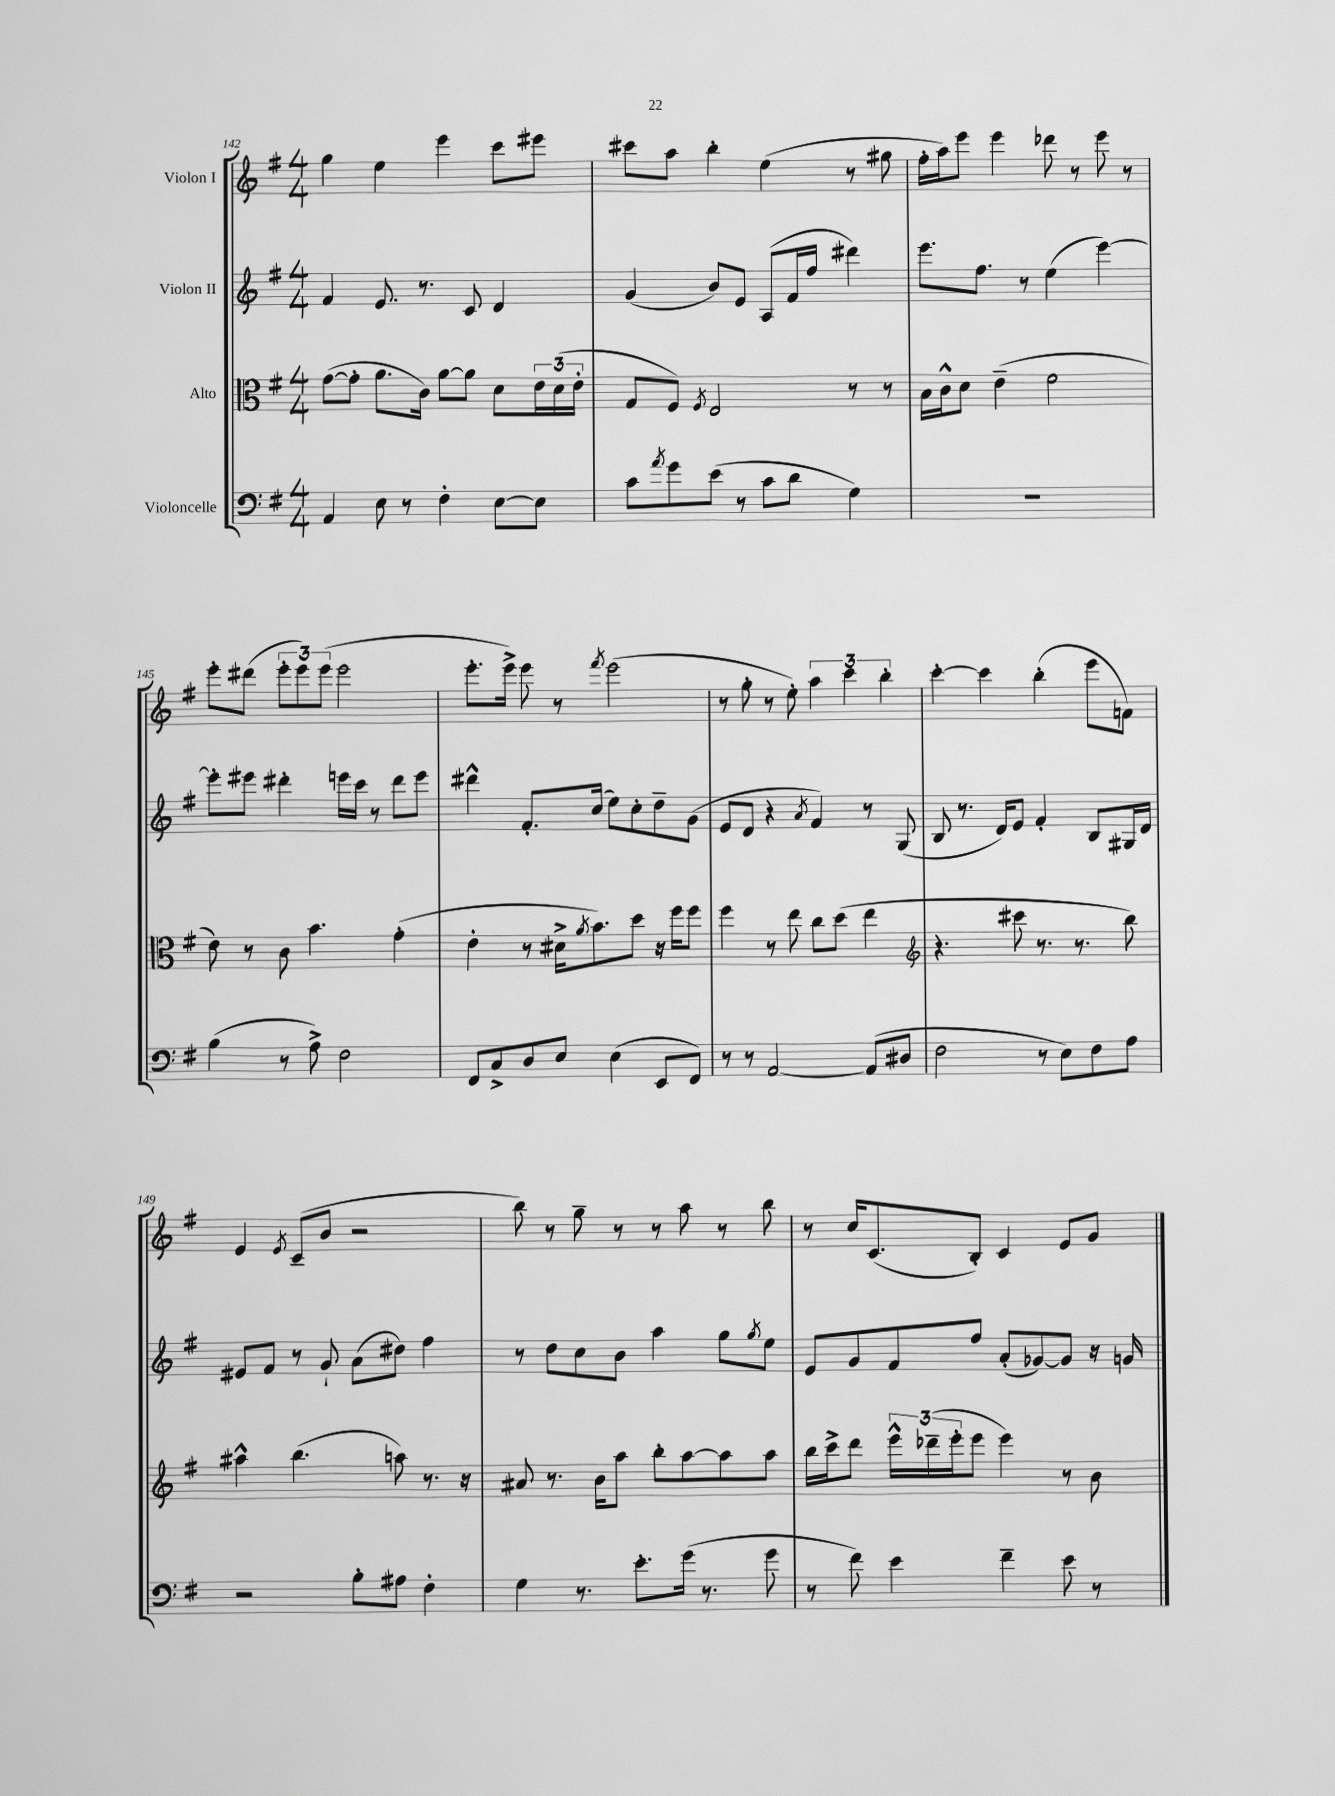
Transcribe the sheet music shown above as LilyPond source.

<<
\new StaffGroup <<
\new Staff = "s0" \with { instrumentName = "Violon I" } {
    \clef treble \key g \major \numericTimeSignature \time 4/4
    g''4 e''4 e'''4 c'''8 eis'''8 |
    cis'''8 a''8 b''4-. e''4( r8 gis''8 |
    fis''16-. a''16) e'''8 e'''4 des'''8 r8 e'''8 r8 |
    e'''8-. dis'''8( \tuplet 3/2 { e'''8-. e'''8) e'''8( } e'''2 |
    e'''8.-. e'''16->) e'''8 r8 \acciaccatura { fis'''8 } e'''2( |
    r8 g''8-. r8 e''8-.) \tuplet 3/2 { a''4 c'''4 b''4-. } |
    c'''4~-. c'''4 b''4-.( e'''8 f'8) |
    e'4 \acciaccatura { e'8 } c'8--( b'8 r2 |
    b''8) r8 g''8-- r8 r8 a''8 r8 b''8 |
    r8 c''16 c'8.( b8-.) c'4 e'8 g'8 \bar "|." |
}
\new Staff = "s1" \with { instrumentName = "Violon II" } {
    \clef treble \key g \major \numericTimeSignature \time 4/4
    fis'4 e'8. r8. c'8 d'4 |
    g'4( b'8) e'8 a8( fis'16 fis''16 dis'''4) |
    e'''8. fis''8. r8 e''4( e'''4~) |
    e'''8-. eis'''8 dis'''4-. e'''16 c'''16 r8 dis'''8 e'''8 |
    dis'''4-^ fis'8.-. c''16( e''8) c''8-. d''8-- g'8( |
    e'8 d'8 r4 \acciaccatura { a'8 } fis'4) r8 g8( |
    b8 r8. d'16) e'8 fis'4-. b8 gis16 d'16 |
    eis'8 fis'8 r8 g'8-! a'8( dis''8) fis''4 |
    r8 d''8 c''8 b'8 a''4 g''8 \acciaccatura { g''8 } e''8 |
    e'8 g'8 fis'8 fis''8 a'8-.( ges'8~) ges'8 r16 g'16 \bar "|." |
}
\new Staff = "s2" \with { instrumentName = "Alto" } {
    \clef alto \key g \major \numericTimeSignature \time 4/4
    g'8~( g'8-. a'8. c'16) a'8~ a'8 d'8 \tuplet 3/2 { e'16 d'16( e'16-. } |
    g8 fis8) \acciaccatura { fis8 } e2 r8 r8 |
    b16 c'16-^ d'8 e'4--( fis'2 |
    e'8) r8 c'8 b'4. g'4-.( |
    e'4-. r8 dis'16-> \acciaccatura { a'8 } b'8.) d''8 r16 fis''16 fis''8 |
    fis''4 r8 e''8 c''8 d''8( e''4 |
    \clef treble r4. cis'''8 r8. r8. b''8) |
    ais''4-^ b''4.( a''8) r8. r16 |
    ais'8 r8. b'16 a''8 b''8-. a''8~ a''8 a''8 |
    b''16 c'''16-> d'''8 \tuplet 3/2 { e'''16-^ des'''16--( e'''16-. } e'''8 e'''4) r8 b'8 \bar "|." |
}
\new Staff = "s3" \with { instrumentName = "Violoncelle" } {
    \clef bass \key g \major \numericTimeSignature \time 4/4
    a,4 e8 r8 fis4-. e8~ e8 |
    c'8 \acciaccatura { a'8 } g'8 e'8( r8 c'8 d'8 g4) |
    r1 |
    b4( r8 a8->) fis2 |
    fis,8 c8-> d8 e8 e4( e,8 fis,8) |
    r8 r8 a,2~ a,8( dis8 |
    fis2 r8 e8) fis8 a8 |
    r2 b8-. ais8 fis4-. |
    g4 r8. e'8.-. g'16( r8. g'8 |
    r8 fis'8) e'4 fis'4-- e'8 r8 \bar "|." |
}
>>
>>
\layout { \context { \Score currentBarNumber = #142 } }
